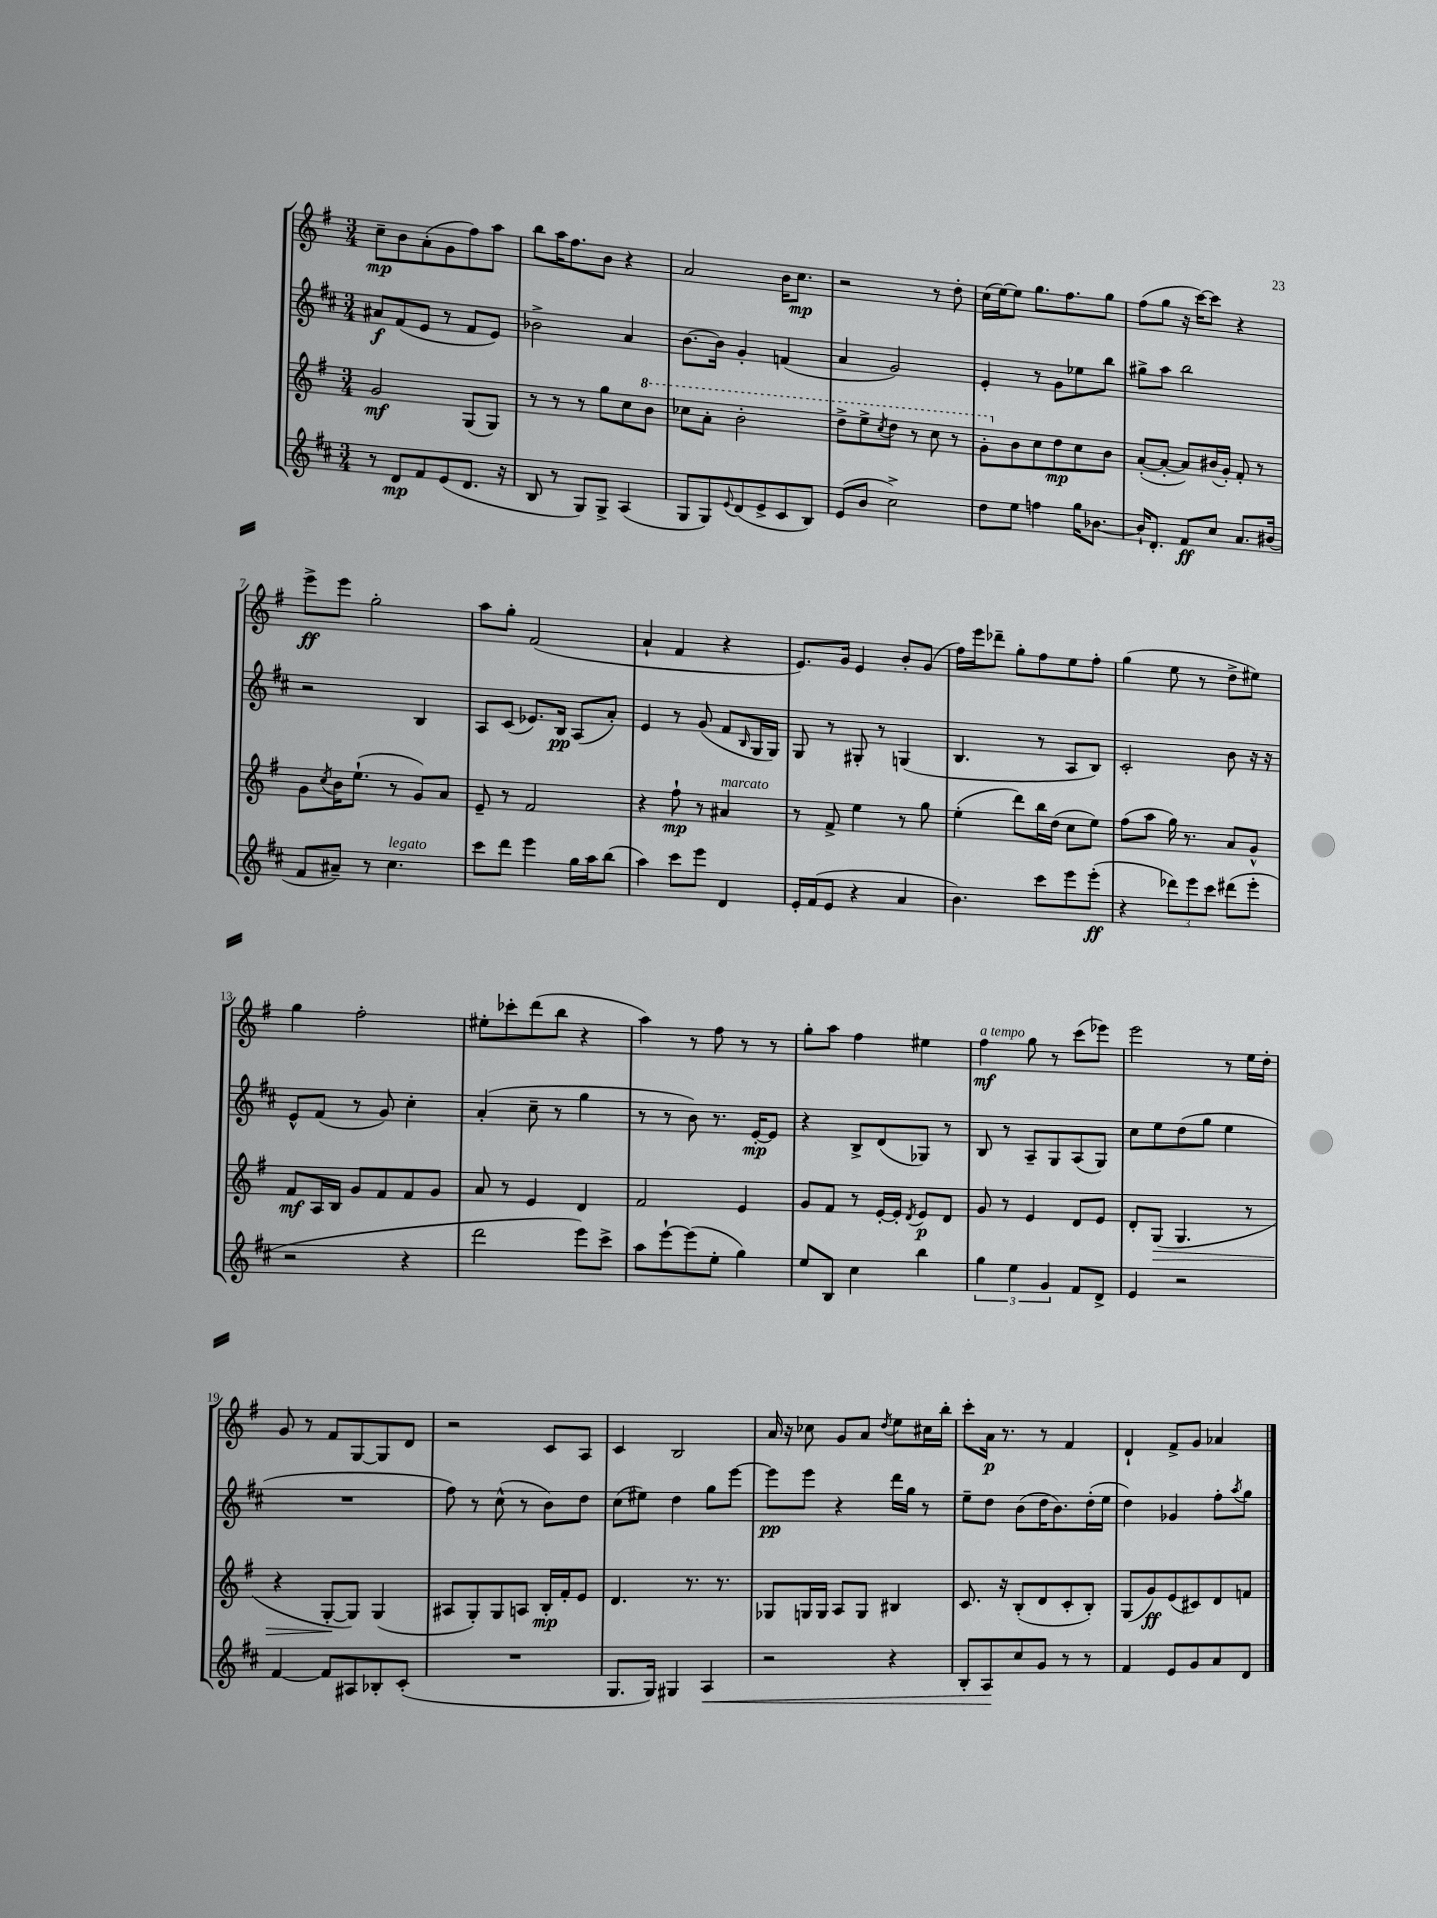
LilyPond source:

<<
\new StaffGroup <<
\new Staff = "s0" {
    \clef treble \key g \major \numericTimeSignature \time 3/4
    c''8--\mp b'8 a'8-.( g'8 fis''8) a''8 |
    b''8 a''16 fis''8. b'8 r4 |
    a'2 b'16 c''8.\mp |
    r2 r8 d''8-. |
    c''16( e''16~) e''8 g''8. fis''8. g''8 |
    fis''8( g''8 r16 c'''16~) c'''8 r4 |
    e'''8->\ff e'''8 g''2-. |
    a''8 g''8-. fis'2( |
    a'4-! fis'4 r4 |
    e'8.) g'16 e'4 b'8-. g'8( |
    fis''16) e'''16 des'''8-- g''8-. fis''8 e''8 fis''8-. |
    g''4( e''8 r8 d''8-> eis''8) |
    g''4 fis''2-. |
    eis''8-. ces'''8-. d'''8( b''8 r4 |
    a''4) r8 fis''8 r8 r8 |
    g''8-. a''8 fis''4 eis''4 |
    fis''4\mf^\markup { \italic "a tempo" } g''8 r8 c'''8( ees'''8) |
    e'''2 r8 e''16 d''16-. |
    g'8 r8 fis'8 g8~ g8 d'8 |
    r2 c'8 a8 |
    c'4 b2 |
    a'16 r16 ces''8 g'8 a'8 \acciaccatura { d''8 } e''8 cis''16 b''16-. |
    c'''8-. a'16\p r8. r8 fis'4 |
    d'4-! fis'8-> g'8 aes'4 \bar "|." |
}
\new Staff = "s1" {
    \clef treble \key d \major \numericTimeSignature \time 3/4
    ais'8\f fis'8( e'8 r8 fis'8 e'8) |
    bes'2-> a'4 |
    b'8.~ b'16 g'4-. f'4( |
    a'4 g'2) |
    e'4-. r8 g'8 ees''8 b''8 |
    gis''8-> a''8 b''2 |
    r2 b4 |
    a8 cis'8( ees'8.) b16\pp a8( a'8-.) |
    e'4 r8 g'8( fis'8 \grace { b16 } g16 g16) |
    g8 r8 gis8-. r8 g4( |
    b4. r8 a8 b8) |
    cis'2-. b'8 r16 r16 |
    e'8-^ fis'8( r8 g'8) cis''4-. |
    a'4-.( cis''8-- r8 g''4 |
    r8 r8 b'8) r8. e'16~-.\mp e'8 |
    r4 b8-> d'8( ges8) r8 |
    b8 r8 a8-- g8 a8( g8) |
    cis''8 e''8 d''8( g''8 e''4 |
    R2. |
    fis''8) r8 cis''8-^( r8 b'8) d''8 |
    cis''8( eis''8) d''4 g''8 e'''8~ |
    e'''8\pp e'''8 r4 d'''16 g''16 r8 |
    e''8-- d''8 b'8( d''16 b'8.) d''16-.( e''16 |
    d''4) ges'4 fis''8-. \acciaccatura { a''8 } g''8 \bar "|." |
}
\new Staff = "s2" {
    \clef treble \key g \major \numericTimeSignature \time 3/4
    g'2\mf g8( g8) |
    r8 r8 r8 g''8 c''8 \ottava #1 b''8 |
    ces'''8 a''8-. b''2-. |
    d'''8-> e'''8-> \acciaccatura { c'''8 } d'''8 r8 c'''8 r8 |
    g''8-. \ottava #0 b'8 c''8 d''8\mp c''8 b'8 |
    a'8~-.( a'8~-. a'8) bis'16( g'16-.) fis'8-. r8 |
    g'8 \acciaccatura { c''8 } b'16 e''8.-!( r8 g'8) a'8 |
    e'8-- r8 fis'2 |
    r4 fis''8-!\mp r8 ais'4^\markup { \italic "marcato" } |
    r8 fis'8-> e''4 r8 g''8 |
    e''4-.( d'''8) b''16 d''16( c''8 e''8) |
    fis''8( a''8 g''16) r8. a'8 g'8-^ |
    fis'8\mf a16 b16 g'8 fis'8 fis'8 g'8 |
    a'8 r8 e'4 d'4 |
    fis'2 e'4 |
    g'8 fis'8 r8 e'16~-. e'16-. \acciaccatura { d'8 } e'8\p d'8 |
    g'8 r8 e'4 d'8 e'8 |
    d'8-. g8\>( g4. r8 |
    r4 g8~-.\! g8) g4( |
    ais8 g8-.) g8 a8 b16-.\mp fis'16-. e'8 |
    d'4. r8. r8. |
    ges8 g16 g16 a8 g8 bis4 |
    c'8. r16 b8-.( d'8 c'8-. b8-.) |
    g8( g'8\ff) e'8( cis'8) d'8 f'8 \bar "|." |
}
\new Staff = "s3" {
    \clef treble \key d \major \numericTimeSignature \time 3/4
    r8 d'8\mp fis'8 e'8( d'8. r16 |
    b8 r8 g8) g8-> a4( |
    g8 g8) \appoggiatura { e'8 } d'8( e'8-> cis'8 b8) |
    e'8( b'8 cis''2->) |
    d''8 e''8 f''4 g''16 bes'8.~ |
    bes'16-! d'8.-. fis'8\ff cis''8 a'8. bis'16( |
    fis'8 ais'8--) r8 cis''4.^\markup { \italic "legato" } |
    cis'''8 d'''8 e'''4 g''16 a''16 b''8( |
    a''4) cis'''8 e'''8 d'4 |
    e'16-. fis'16( e'8 r4 a'4 |
    b'4.) cis'''8 e'''8 e'''8-.\ff( |
    r4 \tuplet 3/2 { des'''8) e'''8 cis'''8 } dis'''8( e'''8-. |
    r2 r4 |
    d'''2 e'''8) cis'''8-> |
    a''8 e'''8~-! e'''8( e''8-. g''4) |
    e''8 b8 cis''4 b''4 |
    \tuplet 3/2 { g''4 e''4 g'4 } fis'8 d'8-> |
    e'4 r2 |
    fis'4~ fis'8 ais8 bes8-. cis'8-.( |
    R2. |
    g8. g16) gis4 a4\< |
    r2 r4 |
    b8-. a8\! cis''8 g'8 r8 r8 |
    fis'4 e'8 g'8 a'8 d'8 \bar "|." |
}
>>
>>
